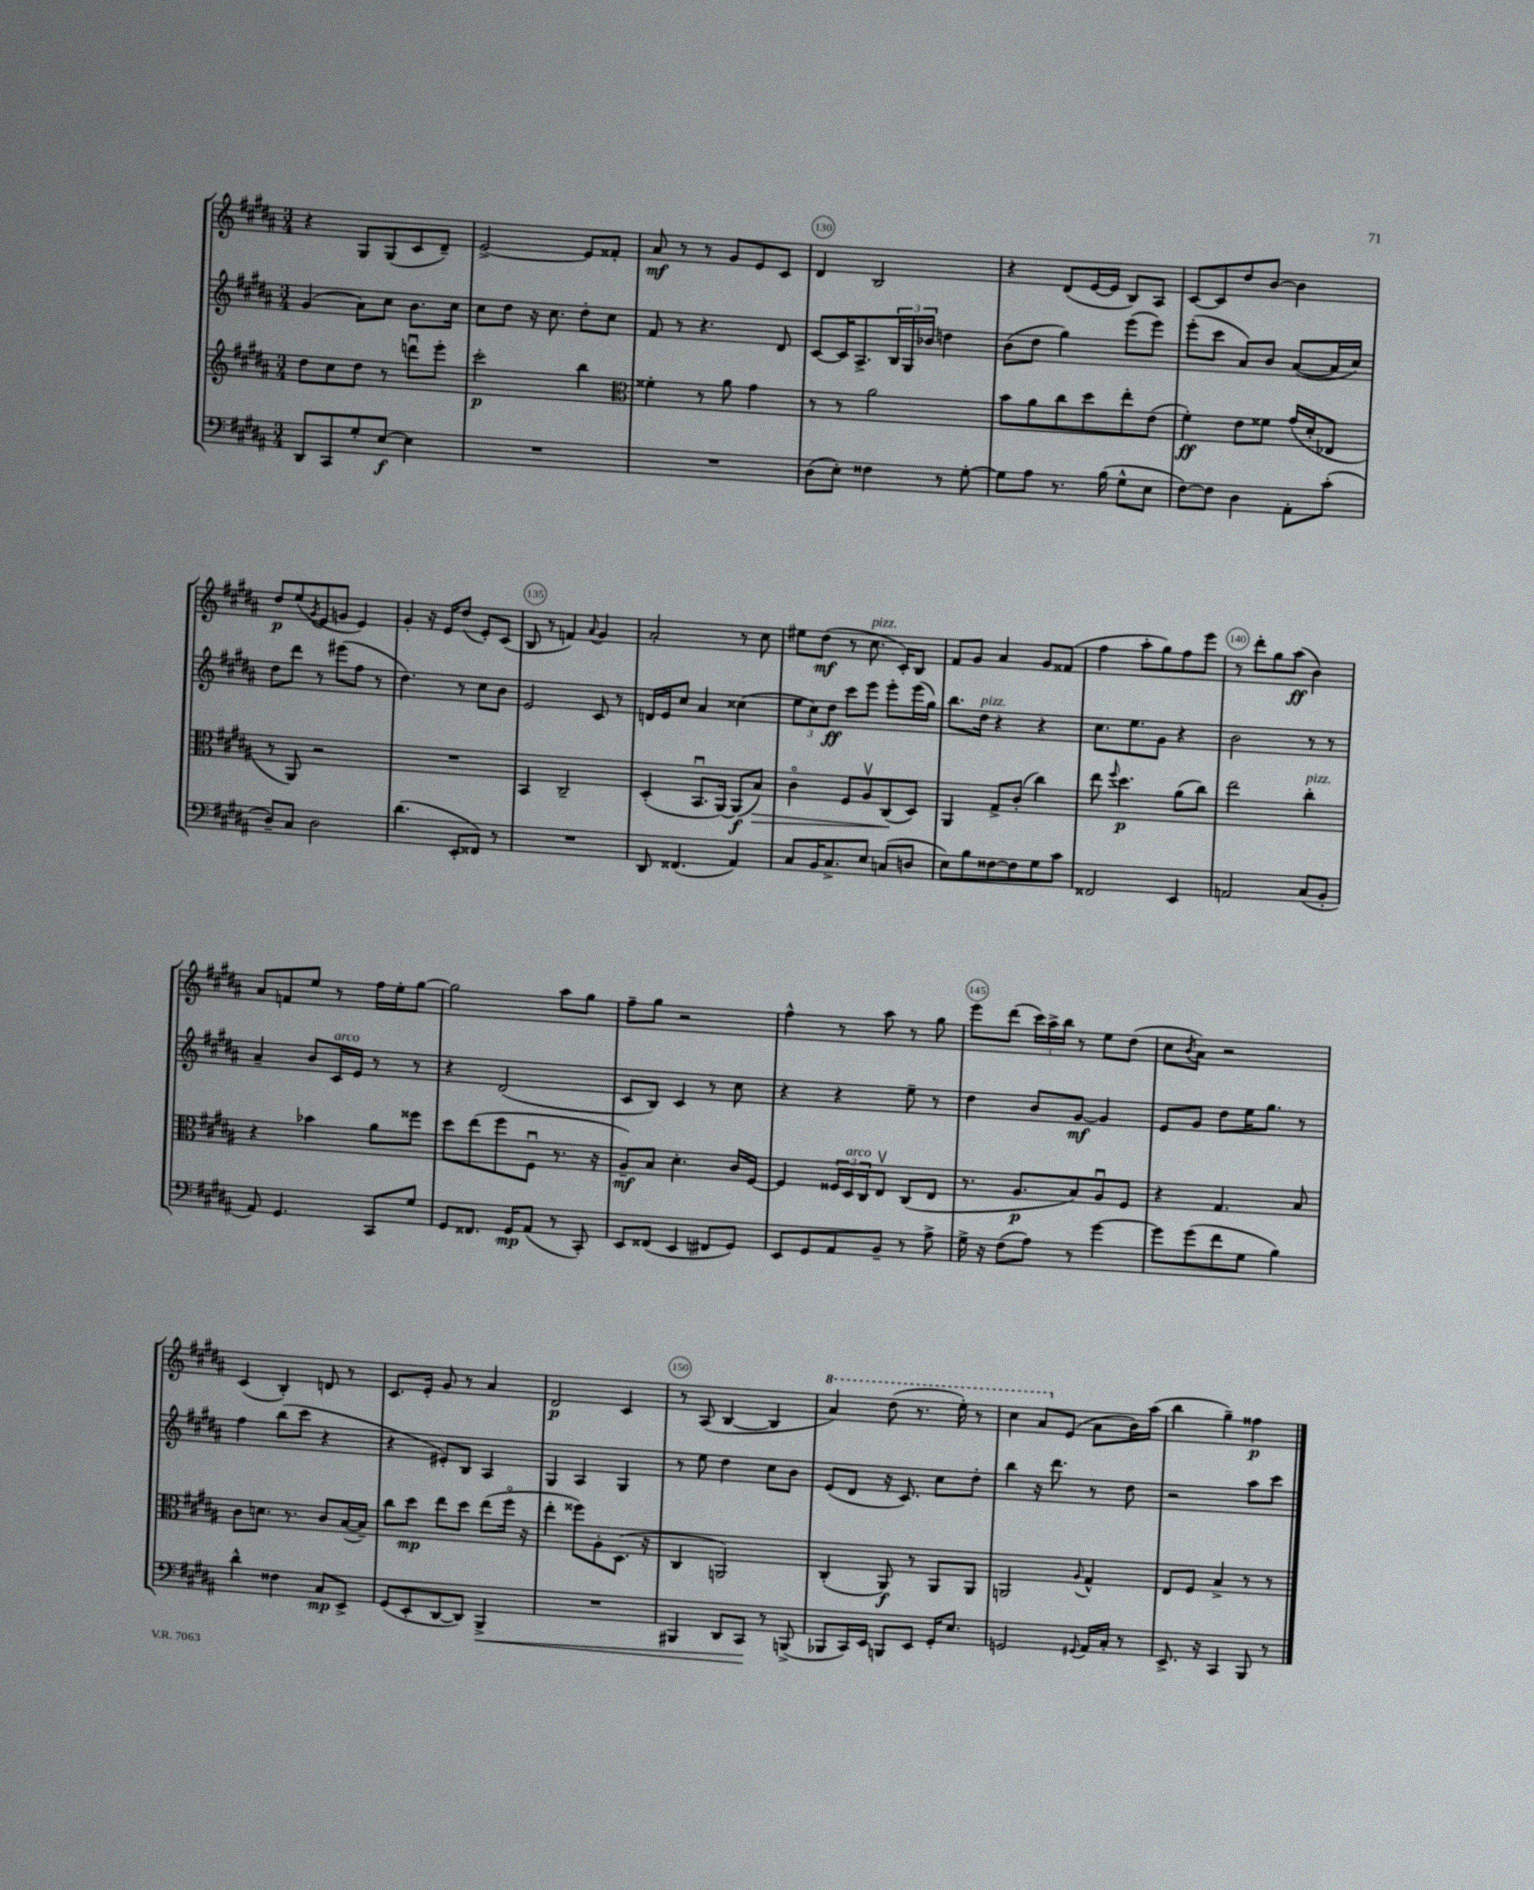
<<
\new StaffGroup <<
\new Staff = "s0" {
    \clef treble \key b \major \numericTimeSignature \time 3/4
    r4 gis8 gis8( cis'8 dis'8--) |
    e'2~-> e'8 fisis'8-. |
    ais'8\mf r8 r8 gis'8 e'8 cis'8 |
    dis'4 b2 |
    r4 dis'8( e'16~ e'16 b8) ais8 |
    cis'8~ cis'8 dis''8 b'8~ b'4 |
    dis''8\p e''8( \acciaccatura { gis'8 } e'8 g'8 e'4) |
    gis'4-. r16 e'16 dis''8( e'8-.) cis'8( |
    b8 r8 f'4) \appoggiatura { ais'8 } gis'4 |
    ais'2-. r8 cis''8 |
    eis''8 dis''8\mf( r8 cis''8.^\markup { \italic "pizz." } cis'16-.) b8 |
    fis'8 gis'8 ais'4 gis'8 fisis'8( |
    fis''4 ais''8-. gis''8) fis''8 e'''8 |
    r8 dis'''8-. gis''8 ais''8\ff( b'4) |
    ais'8 f'8 e''8 r8 fis''16 e''16-. gis''8~ |
    gis''2 ais''8 gis''8 |
    fis''8-- gis''8 r2 |
    fis''4-^ r8 ais''8 r8 gis''8 |
    e'''8 dis'''8( \tuplet 3/2 { cis'''16) ais''16-> b''16 } r8 e''8 dis''8( |
    cis''8 \acciaccatura { b'8 } ais'8) r2 |
    cis'4( b4-.) d'8 r8 |
    cis'8. e'16-. gis'8 r8 ais'4 |
    dis'2\p cis'4 |
    r8 ais8( b4~ b4 |
    \ottava #1 ais''4) dis'''8( r8. e'''16-.) r8 |
    cis'''4 ais''8 \ottava #0 e'8( ais'8 b'16) ais''16( |
    b''4 gis''4--) fisis''4\p \bar "|." |
}
\new Staff = "s1" {
    \clef treble \key b \major \numericTimeSignature \time 3/4
    gis'4( ais'8) cis''8 b'8. cis''16 |
    cis''8 dis''8 r16 cis''8. dis''8-. cis''8 |
    fis'8 r8 r4. dis'8 |
    cis'8~ cis'16 ais8.-> \tuplet 3/2 { b16 gis16 bes'16 } d''4 |
    b'8( dis''8 gis''4) e'''8( e'''8) |
    e'''8-.( cis'''8 ais'8) b'8 ais'8~( ais'16 cis''16) |
    dis''8 dis'''8 r8 eis'''8( fis''8 r8 |
    dis''4.) r8 cis''8 b'8 |
    e'2 cis'8 r8 |
    d'16 e'16 cis''8 ais'4 cisis''4( |
    \tuplet 3/2 { e''8 cis''8) dis''8\ff } cis'''8 e'''8 e'''8-. e'''16( gis''16) |
    b''8. dis''16^\markup { \italic "pizz." } r4 r4 |
    cis''8. e''8. gis'8 r4 |
    b'2 r8 r8 |
    ais'4-- b'8 cis'16^\markup { \italic "arco" } e'16 r8 r8 |
    r4 dis'2( |
    cis'8 b8) cis'4 r8 cis''8 |
    r4 r4 e''8-- r8 |
    dis''4 b'8 gis'8~\mf gis'4 |
    e'8 gis'8 dis''8 e''16 gis''8. r8 |
    fis''4 b''8( cis'''8 r4 |
    r4 eis'8-.) b8 ais4 |
    gis4 ais4 gis4 |
    r8 e''8 dis''4 cis''8 b'8 |
    e'8( dis'8 r16 cis'8.) cis''8 dis''8-. |
    b''4 r16 dis'''8. r8 dis''8 |
    r2 ais''8 cis'''8 \bar "|." |
}
\new Staff = "s2" {
    \clef treble \key b \major \numericTimeSignature \time 3/4
    dis''8 cis''8 dis''8 r8 d'''8\downbow e'''8-. |
    cis'''2-.\p b''4 |
    \clef alto fisis'4-. r8 ais'8 gis'4 |
    r8 r8 ais'2 |
    b'8 ais'8 cis''8 dis''8 e''8-. e'8( |
    fis'4-.\ff) e'8 fisis'8 gis'16( dis'16-. ees8 |
    r8 ais,8) r2 |
    R2. |
    b,4 cis2-- |
    dis4-.( b,8.\downbow ais,16~) ais,8\f( b8\>) |
    cis'4\flageolet fis8 ais8\upbow cis8\!( dis8) |
    ais,4 gis8-> cis'8-.( cis''4) |
    e''8 \appoggiatura { fis''8 } dis''4.\p ais'8( cis''8) |
    e''2 cis''4-.^\markup { \italic "pizz." } |
    r4 bes'4 ais'8 fisis''8 |
    dis''8 e''8( fis''8 fis8\downbow r8. r16 |
    ais8--\mf) b8 dis'4.-. cis'16 fis16~ |
    fis4 \tuplet 3/2 { fisis16 dis16^\markup { \italic "arco" } cis16 } e8\upbow cis8( e8 |
    r8. ais8.\p b8) ais8\downbow fis8 |
    r4 gis4. b8 |
    cis'8 d'8. r8. cis'8 b16~( b16--) |
    cis''8 dis''8\mp e''8 dis''8 e''8( fis''16\flageolet r16 |
    e''4-. fisis''8) ais8-. dis8.( r16 |
    cis4 a,2) |
    cis4-.( ais,8\f) r8 ais,8 ais,8 |
    a,2 \appoggiatura { ais8 } gis4-^ |
    e8 fis8 b4-> r8 r8 \bar "|." |
}
\new Staff = "s3" {
    \clef bass \key b \major \numericTimeSignature \time 3/4
    dis,8 cis,8 gis8-. e8~\f e4 |
    R2. |
    R2. |
    dis8( e8-.) fisis4 r8 gis8~-. |
    gis8 ais8 r8. b16( gis8-^ e8 |
    fis8~) fis8 dis4 ais,8-. cis'8-.( |
    dis8--) cis8 dis2 |
    dis'4.( e,8-. fisis,8) r8 |
    R2. |
    dis,8 fisis,4.( ais,4) |
    cis8 b,16 cis8.-> e8 c8( d8 |
    e8) b8 fisis8~ fisis8 gis8 cis'8 |
    fisis,2 e,4 |
    a,2 cis8( b,8-. |
    ais,8) gis,4. cis,8 gis8 |
    gis,8 fisis,8. gis,16\mp ais,8( r8 cis,8-.) |
    e,8 fisis,8( e,4 fis,8 gis,8) |
    e,8 gis,8 ais,8 b,8-- r8 ais8-> |
    gis16-> r16 fis8( ais8) r8 gis'4~ |
    gis'8 gis'8( fis'8 gis8 b4) |
    dis'4-^ fisis4 cis8\mp e,8-> |
    gis,8( e,8-. dis,8~ dis,8) b,,4->\< |
    R2. |
    bis,,4 dis,8 cis,8\! r8 b,,8->( |
    bes,,8 cis,16) e,16 b,,8 e,8 gis,16-. e8. |
    g,2 \appoggiatura { gis,8 } ais,16 cis16-. r8 |
    e,8.-> r16 cis,4 b,,8 r8 \bar "|." |
}
>>
>>
\layout { \context { \Score currentBarNumber = #127 \override BarNumber.break-visibility = ##(#f #t #t) barNumberVisibility = #(every-nth-bar-number-visible 5) \override BarNumber.stencil = #(make-stencil-circler 0.1 0.3 ly:text-interface::print) } }
